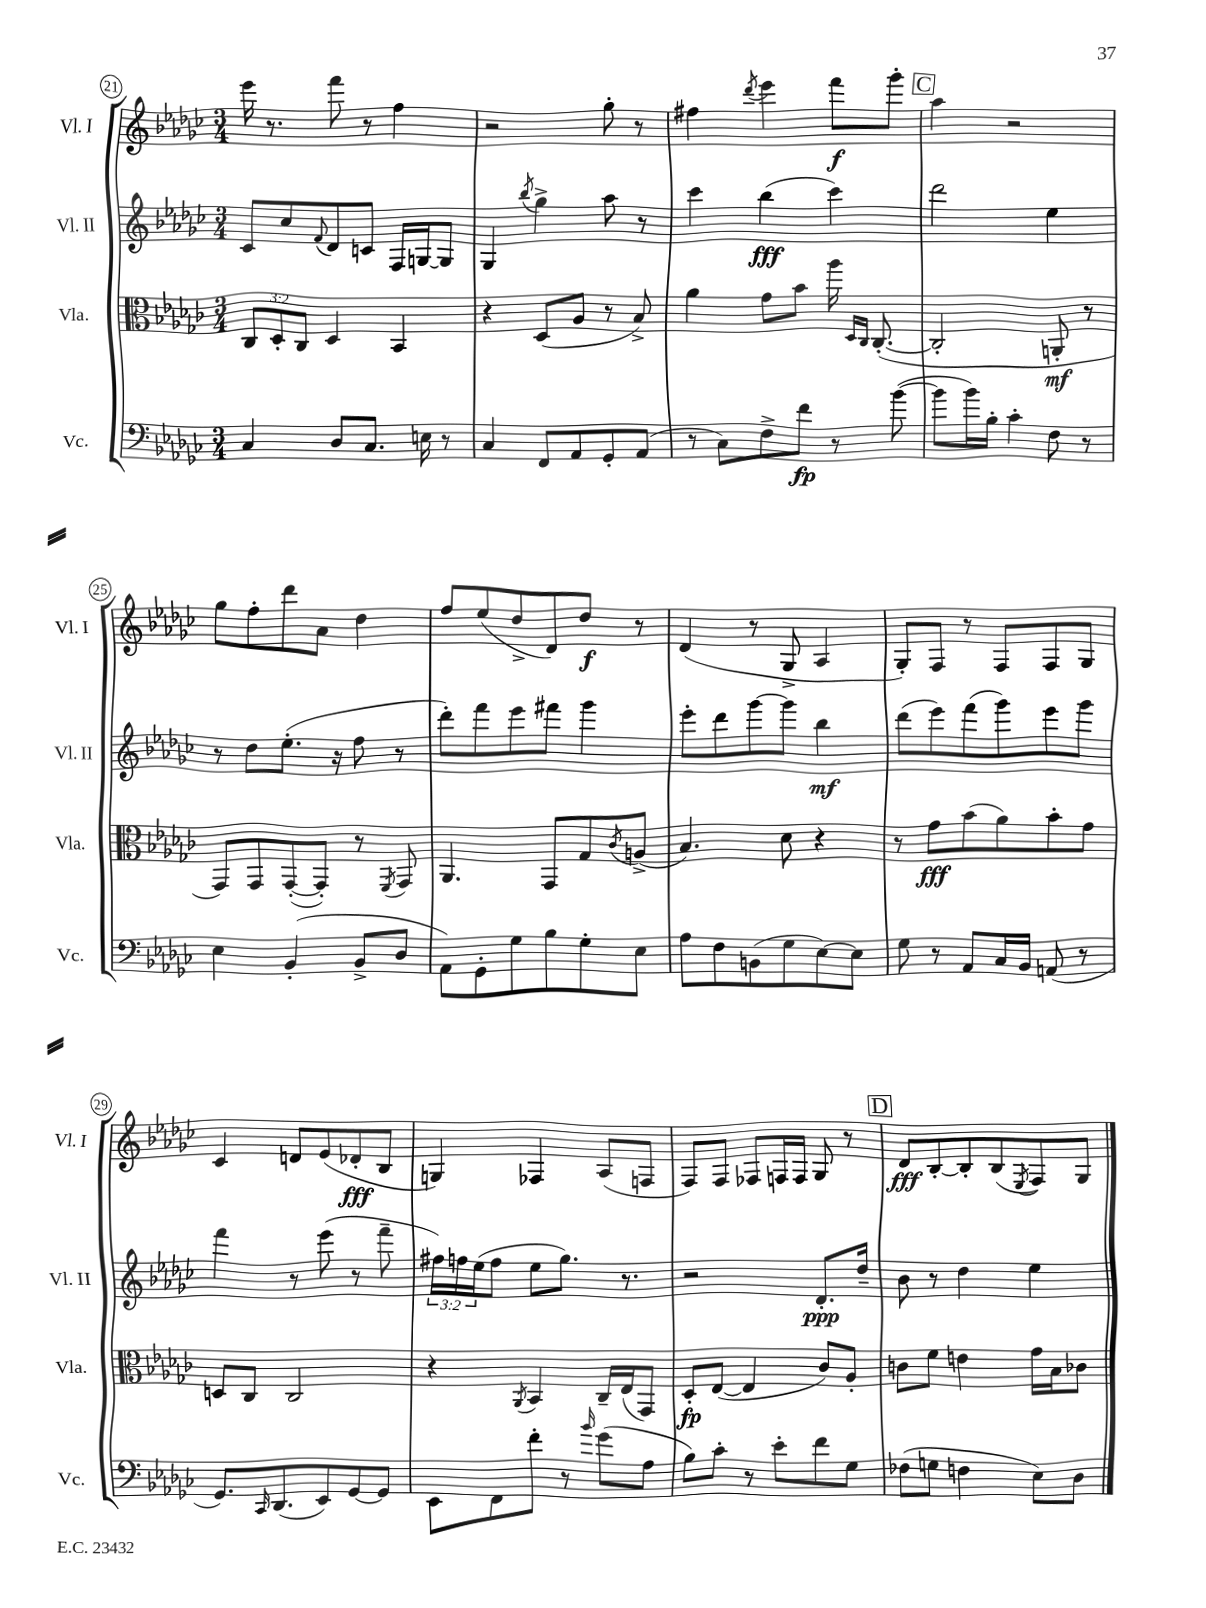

**kern	**dynam	**kern	**dynam	**kern	**dynam	**kern	**dynam
*part4	*part4	*part3	*part3	*part2	*part2	*part1	*part1
*staff4	*staff4	*staff3	*staff3	*staff2	*staff2	*staff1	*staff1
*I"Vc.	*	*I"Vla.	*	*I"Vl. II	*	*I"Vl. I	*
*I'Vc.	*	*I'Vla.	*	*I'Vl. II	*	*I'Vl. I	*
*clefF4	*	*clefC3	*	*clefG2	*	*clefG2	*
*k[b-e-a-d-g-c-]	*	*k[b-e-a-d-g-c-]	*	*k[b-e-a-d-g-c-]	*	*k[b-e-a-d-g-c-]	*
*M3/4	*	*M3/4	*	*M3/4	*	*M3/4	*
=21	=21	=21	=21	=21	=21	=21	=21
4C-/	.	12C-/L	.	8c-/L	.	16eee-\	.
.	.	.	.	.	.	8.r	.
.	.	12D-'/	.	.	.	.	.
.	.	.	.	8cc-/	.	.	.
.	.	12C-/J	.	.	.	.	.
.	.	.	.	8qqf/	.	.	.
8D-/L	.	4D-/	.	8d-/	.	8fff\	.
8.C-/J	.	.	.	8cn/J	.	8r	.
.	.	4BB-/	.	16F/LL	.	4ff\	.
16En\	.	.	.	[16Gn/J	.	.	.
8r	.	.	.	8G/J]	.	.	.
=22	=22	=22	=22	=22	=22	=22	=22
4C-/	.	4r	.	4G-/	.	2r	.
.	.	.	.	8qbb-/	.	.	.
8FF/L	.	(8D-/L	.	4gg-^\	.	.	.
8AA-/	.	8A-/J	.	.	.	.	.
8GG-'/	.	8r	.	8aa-\	.	8gg-'\	.
(8AA-/J	.	8B-^/)	.	8r	.	8r	.
=23	=23	=23	=23	=23	=23	=23	=23
8r	.	4a-\	.	4ccc-\	.	4ff#X\	.
8C-\L)	.	.	.	.	.	.	.
.	.	.	.	.	.	8qddd-/	.
8F^\	.	8g-\L	.	(4bb-\	fff	4eee-\	.
8f\J	fp	8b-\J	.	.	.	.	.
8r	.	16aa-\	.	4ccc-\)	.	8fff\L	f
.	.	16qqD-/LL	.	.	.	.	.
.	.	16qqC-/JJ	.	.	.	.	.
.	.	([8.C-'/	.	.	.	.	.
([8b-\	.	.	.	.	.	8ggg-'\J	.
!!LO:REH:place=s1:t=C
=24	=24	=24	=24	=24	=24	=24	=24
8b-\L]	.	2C-'/]	.	2ddd-\	.	4aa-\	.
16b-\L)	.	.	.	.	.	.	.
16B-'\JJ	.	.	.	.	.	.	.
4c-'\	.	.	.	.	.	2r	.
8F\	.	8AAn'/	mf	4ee-\	.	.	.
8r	.	8r	.	.	.	.	.
!!LO:LB:g=z
=25	=25	=25	=25	=25	=25	=25	=25
4E-\	.	8GG-/L)	.	8r	.	8gg-\L	.
.	.	8GG-/	.	8dd-\L	.	8ff'\	.
(4BB-'/	.	([8GG-'/	.	(8.ee-'\J	.	8ddd-\	.
.	.	8GG-'/J])	.	.	.	8a-\J	.
.	.	.	.	16r	.	.	.
8BB-^/L	.	8r	.	8ff\	.	4dd-\	.
.	.	8qFF/	.	.	.	.	.
8D-/J	.	8GG-/	.	8r	.	.	.
=26	=26	=26	=26	=26	=26	=26	=26
8AA-\L)	.	4.AA-/	.	8ddd-'\L)	.	8ff/L	.
8GG-'\	.	.	.	8fff\	.	(8ee-/	.
8G-\	.	.	.	8eee-\	.	8dd-^/	.
8B-\	.	8GG-/L	.	8fff#X\J	.	8d-/)	.
8G-'\	.	8G-/	.	4ggg-\	.	8dd-/J	f
.	.	8qc-/	.	.	.	.	.
8E-\J	.	(8An^/J	.	.	.	8r	.
=27	=27	=27	=27	=27	=27	=27	=27
8A-\L	.	4.B-/)	.	8eee-'\L	.	(4d-/	.
8F\	.	.	.	8ddd-\	.	.	.
(8BBn\	.	.	.	[8ggg-\	.	8r	.
8G-\	.	8d-\	.	8ggg-\J]	.	8G-^/	.
[8E-\)	.	4r	.	4bb-\	mf	4A-/	.
8E-\J]	.	.	.	.	.	.	.
=28	=28	=28	=28	=28	=28	=28	=28
8G-\	.	8r	.	(8ddd-\L	.	8G-'/L)	.
8r	.	8g-\L	fff	8eee-\)	.	8F/J	.
8AA-/L	.	(8b-\	.	(8fff\	.	8r	.
16C-/L	.	8a-\)	.	8ggg-\)	.	8F/L	.
16BB-/JJ	.	.	.	.	.	.	.
(8AAn/	.	8b-'\	.	8eee-\	.	8F/	.
8r	.	8g-\J	.	8ggg-\J	.	8G-/J	.
!!LO:LB:g=z
=29	=29	=29	=29	=29	=29	=29	=29
8.GG-/L)	.	8Dn/L	.	4fff\	.	4c-/	.
.	.	8C-/J	.	.	.	.	.
16qqCC-/	.	.	.	.	.	.	.
(8.DD-/	.	.	.	.	.	.	.
.	.	2C-/	.	8r	.	8dn/L	.
8EE-/)	.	.	.	(8eee-\	.	(8e-/	.
[8GG-/	.	.	.	8r	.	8d-X'/	fff
8GG-/J]	.	.	.	8fff~\	.	8B-/J	.
=30	=30	=30	=30	=30	=30	=30	=30
8EE-\L	.	4r	.	24ff#X\LL)	.	4Gn/)	.
.	.	.	.	24ffn\	.	.	.
.	.	.	.	(24ee-\J	.	.	.
8FF\	.	.	.	8ff\J	.	.	.
.	.	8qAA-/	.	.	.	.	.
8f'\J	.	4BB-/	.	8ee-\L	.	4F-X/	.
8r	.	.	.	8.gg-\J)	.	.	.
16qqb-/	.	.	.	.	.	.	.
(8g-\L	.	16C-~/LL	.	.	.	(8A-/L	.
.	.	(16E-/J	.	8.r	.	.	.
8A-\J	.	8GG-/J)	.	.	.	8Fn/J	.
=31	=31	=31	=31	=31	=31	=31	=31
8B-\L)	.	8D-'/L	fp	2r	.	8F/L)	.
8c-'\J	.	([8E-/J	.	.	.	8F/J	.
8r	.	4E-/]	.	.	.	8F-X/L	.
8e-'\L	.	.	.	.	.	16Fn/L	.
.	.	.	.	.	.	16F/JJ	.
8f\	.	8c-/L)	.	8.d-'/L	ppp	8G-/	.
8G-\J	.	8A-'/J	.	.	.	8r	.
.	.	.	.	16dd-~/Jk	.	.	.
!!LO:REH:place=s1:t=D
=32	=32	=32	=32	=32	=32	=32	=32
(8F-X\L	.	8cn\L	.	8b-\	.	8d-/L	fff
8Gn\J	.	8f\J	.	8r	.	[8B-'/	.
4Fn\	.	4en\	.	4dd-\	.	8B-'/]	.
.	.	.	.	.	.	(8B-/	.
.	.	.	.	.	.	8qE-/	.
8E-\L)	.	16g-\LL	.	4ee-\	.	8F/)	.
.	.	16B-\J	.	.	.	.	.
8D-\J	.	8c-X\J	.	.	.	8G-/J	.
==	==	==	==	==	==	==	==
*-	*-	*-	*-	*-	*-	*-	*-
